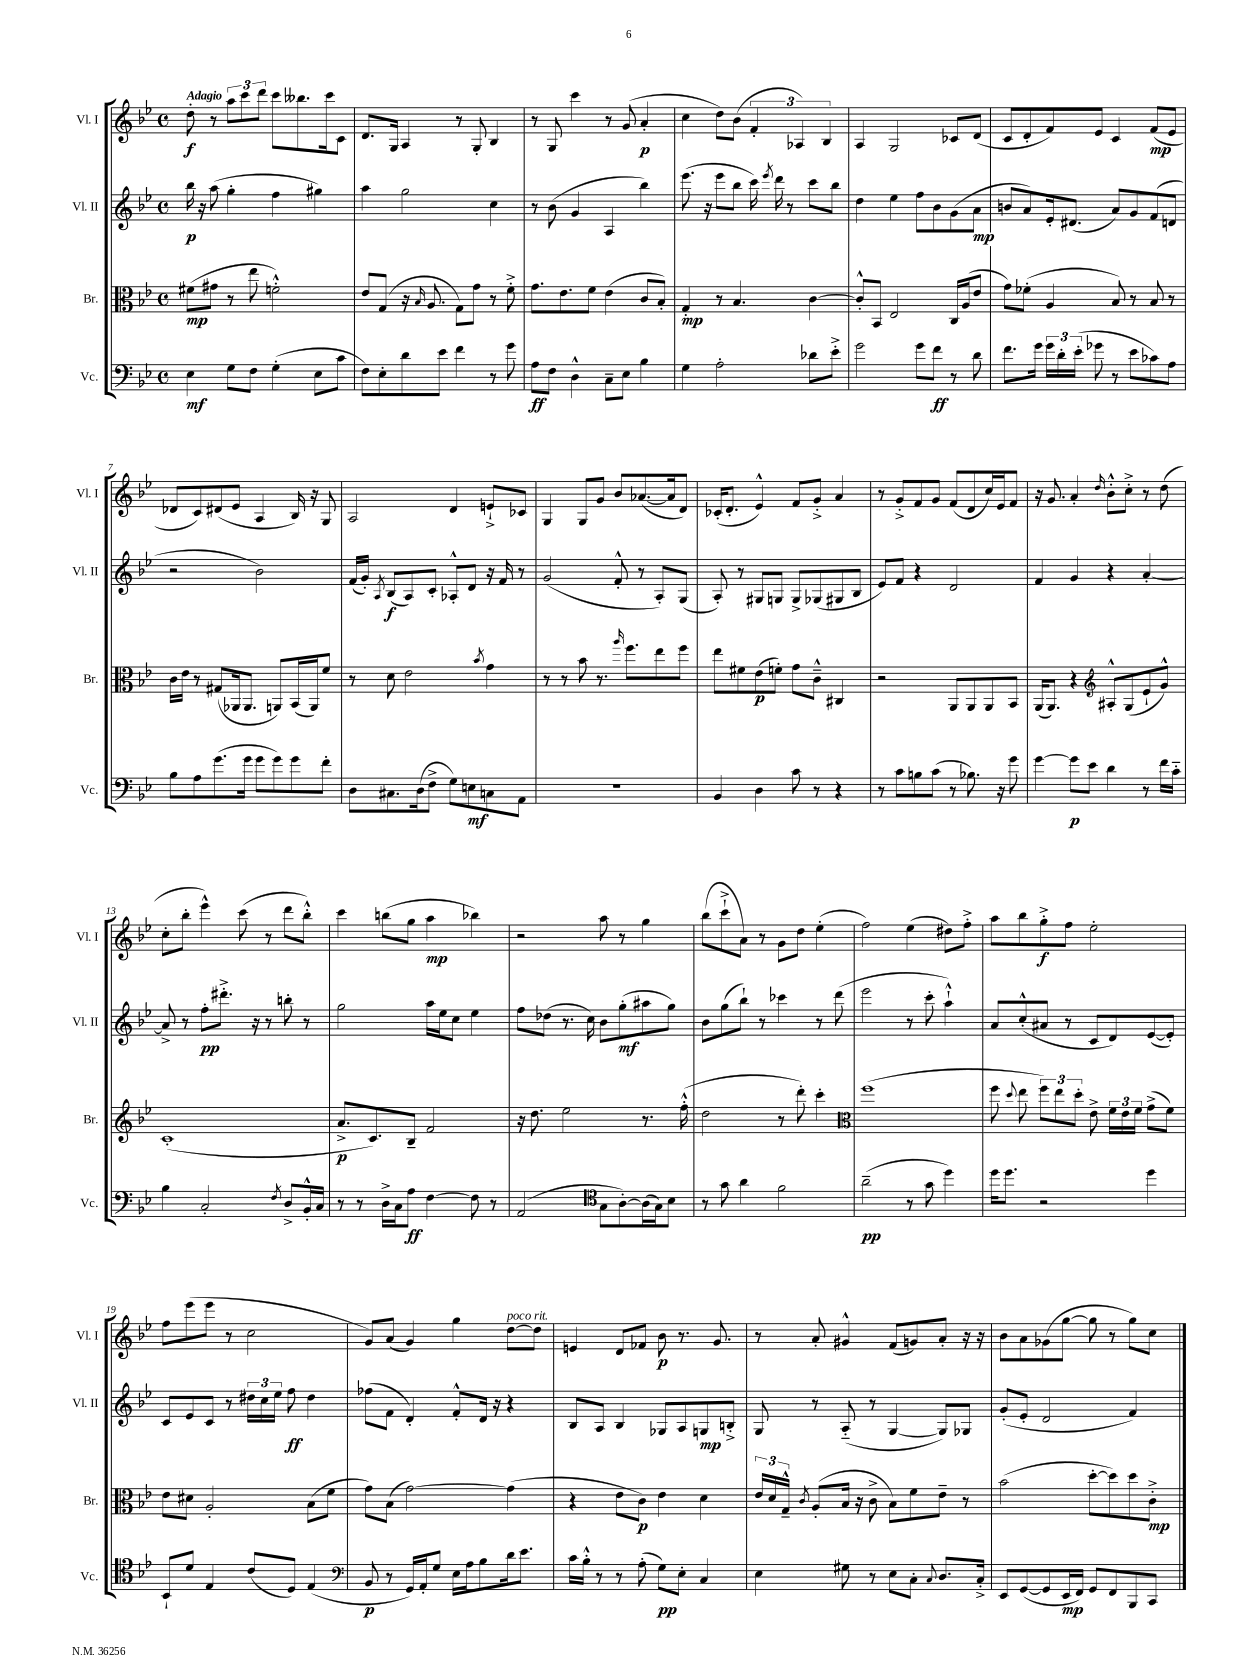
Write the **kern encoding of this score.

**kern	**kern	**kern	**kern
*staff4	*staff3	*staff2	*staff1
*clefF4	*clefC3	*clefG2	*clefG2
*k[b-e-]	*k[b-e-]	*k[b-e-]	*k[b-e-]
*M4/4	*M4/4	*M4/4	*M4/4
*met(c)	*met(c)	*met(c)	*met(c)
4E-	(8f#	16bb-	8dd'
.	.	16r	.
.	8g#	(8aa	8r
8G	8r	4gg'	12aa
.	.	.	12ccc
8F	8ee-	.	.
.	.	.	12ddd
(4G'	2f'^^)	4ff	8ccc
.	.	.	8.bb--
8E-	.	4gg#)	.
.	.	.	16ccc
8c	.	.	8c
=	=	=	=
8F)	8e-	4aa	8.d
8E-'	(8G	.	.
.	.	.	16G
8d	16r	2gg	4A
.	16qqB-	.	.
.	8.A	.	.
8e-	.	.	.
4f	8G)	.	8r
.	8g	.	8G'
8r	8r	4cc	4B-
8g	8f'^	.	.
=	=	=	=
8A	8.g	8r	8r
8F	.	(8b-	8G
.	8.e-	.	.
4D^^	.	4g	4ccc
.	8f	.	.
8C~	(4e-	4A	8r
8E-	.	.	(8g
4B-	8c	4bb-)	4a'
.	8B-')	.	.
=	=	=	=
4G	4G'	(8.eee-	4cc
.	.	16r	.
2A'	8r	8eee-	8dd)
.	4.B-	8bb-	(8b-
.	.	16ccc)	6f'
.	.	8qeee-	.
.	.	16ddd	.
.	.	8r	.
.	.	.	6A-)
8d-	[4c	8ccc	.
.	.	.	6B-
8e-'^	.	8bb-	.
=	=	=	=
2g	8c'^^]	4dd	4A
.	8BB-	.	.
.	2E-	4ee-	2G
8g	.	8ff	.
8f	.	8b-	.
8r	16C	(8g	8c-
.	(16A	.	.
8d	8e-	8a	(8d
=	=	=	=
8.f	8g)	8b	8c
.	(8f-'	8a)	8d'
16g	.	.	.
24g	4A	16e-'	8f)
24d'	.	.	.
.	.	(8.d#	.
(24e-'	.	.	.
8g-	.	.	8e-
8r	8B-)	8a)	4c
8e-	8r	8g	.
8c-)	8B-	(8f	(8f
8A	8r	8d	8e-
=	=	=	=
8B-	16c	2r	8d-
.	16e-	.	.
8A	8r	.	8c)
(8.g	(8G#	.	(8d#
.	16AA-	.	8e-
16g	8.AA-	.	.
8g	.	2b-)	4A
8g)	8AA)	.	.
8g	(16BB-	.	16B-)
.	16AA)	.	16r
8f'	8f	.	8G
=	=	=	=
8D	8r	(16f	2A
.	.	16g')	.
.	.	8qA	.
8.C#	8d	(8B-	.
.	2e-	8A)	.
(16D	.	.	.
8F^	.	8c'	.
8G)	.	8A-'^^	4d
8E	.	8d	.
.	8qb-	.	.
8C	4g	16r	8e`^
.	.	16f	.
8AA	.	8r	8c-
=	=	=	=
1r	8r	(2g	4G
.	8r	.	.
.	8b-	.	8G
.	8.r	.	8g
.	.	8f'^^	8b-
.	16qqaa	.	.
.	8.ff	.	.
.	.	8r	([8.a-
.	8ee-	8A')	.
.	.	.	16a-]
.	8ff	(8G	8d)
=	=	=	=
4BB-	8ee-	8A')	(16c-'
.	.	.	8.d'
.	8f#	8r	.
4D	(8e-	8G#	4e-^^)
.	8f')	8G	.
8c	8g	8G^	8f
8r	8c~^^	(8G-	8g'^
4r	4C#	8G#	4a
.	.	8B-	.
=	=	=	=
8r	2r	8e-)	8r
8c	.	8f	8g'^
8B	.	4r	8f
(8c	.	.	8g
8r	8AA	2d	(8f
8.B-)	8AA	.	8d
.	8AA	.	16cc)
16r	.	.	16e-
8g	8BB-	.	8f
=	=	=	=
[4g	(16AA	4f	16r
.	8.AA)	.	8.g
8g]	4r	4g	4a'
8e-	.	.	.
*	*clefG2	*	*
.	.	.	16qqdd
4d	8A#'^^	4r	8b-'^^
.	(8G	.	8cc'^
8r	8e-`	[4a'	8r
16f	8g^^)	.	(8dd
16c'~	.	.	.
=	=	=	=
4B-	(1c'	8a^]	8cc'
.	.	8r	8bb-'
2C'	.	8ff'	4eee-^^)
.	.	8.ddd#'^	.
.	.	.	(8ccc
.	.	16r	.
.	.	8r	8r
8qF	.	.	.
8D^	.	8bb'	8ddd
16BB-'^^	.	8r	8bb-'^^)
16C	.	.	.
=	=	=	=
8r	8.a^	2gg	4ccc
8r	.	.	.
.	8.c)	.	.
16D^	.	.	(8bb
16C	.	.	.
8A	8B-~	.	8gg
[4F	2f	16aa	4aa
.	.	16ee-	.
.	.	8cc	.
8F]	.	4ee-	4bb-)
8r	.	.	.
=	=	=	=
(2AA	16r	8ff	2r
.	8.dd	.	.
.	.	(8dd-	.
.	2ee-	8.r	.
.	.	16cc)	.
*clefC4	*	*	*
8G	.	8b-	8aa
[8A')	.	(8gg'	8r
(16A]	8.r	8aa#	4gg
16G)	.	.	.
8B-	.	8gg)	.
.	(16ff'^^	.	.
=	=	=	=
8r	2dd	8b-	(8bb-
8g	.	(8gg	8ccc`^
4a	.	8bb-`)	8a)
.	.	8r	8r
2f	8r	4ccc-	8g
.	8ddd')	.	8dd
.	4ccc'	8r	(4ee-'
.	.	(8ddd	.
=	=	=	=
*	*clefC3	*	*
(2a~	(1ff	2eee-	2ff)
8r	.	8r	(4ee-
8g	.	8ccc'	.
4dd)	.	4aa`^^)	8dd#)
.	.	.	8ff'^
=	=	=	=
16dd	8ff	8a	8aa
8.dd	.	.	.
.	8qqdd	.	.
.	8ee-	(8cc'^^	8bb-
2r	12ff)	8a#	8gg'^
.	12ee-	.	.
.	.	8r	8ff
.	12dd'	.	.
.	8e-^	8c	2ee-'
.	24f	8d)	.
.	24e-	.	.
.	24f	.	.
4dd	(8g^	([8e-	.
.	8f)	8e-'])	.
=	=	=	=
8BB-`	8e-	8c	8ff
8d	8d#	8e-	(8eee-
4E-	2A'	8c	8eee-
.	.	8r	8r
(8c	.	24dd#	2cc
.	.	24cc	.
.	.	24ee-	.
8D)	.	8ff	.
(4E-	(8B-	4dd#	.
.	8f	.	.
=	=	=	=
*clefF4	*	*	*
8BB-	8g)	(8ff-	8g)
8r	(8B-	8f	(8a
16GG)	[2g)	4d')	4g)
16AA'	.	.	.
8G	.	.	.
16E-	.	8f'^^	4gg
16A	.	.	.
8B-	.	16d	.
.	.	16r	.
16d	(4g]	4r	[8dd
8.e-	.	.	.
.	.	.	8dd]
=	=	=	=
16c	4r	8B-	4e
16B-'^^	.	.	.
8r	.	8A	.
8r	8e-	4B-	8d
(8A'	8c)	.	8f-
8G)	4e-	8G-	8b-
8E-'	.	8A	8.r
4C	4d	8G	.
.	.	.	8.g
.	.	8B'^	.
=	=	=	=
4E-	24e-	8G	8r
.	24d	.	.
.	24G~^^	.	.
.	8qc	.	.
.	(8A'	8r	8a'
8G#	16B-	(8A'~	4g#^^
.	16r	.	.
8r	8c^	8r	.
8E-	8B-)	[4G	(8f
8C'	8f	.	8g)
8qqC	.	.	.
8.D	8e-~	8G])	8a'
.	8r	8G-	16r
16C'^	.	.	16r
=	=	=	=
8EE-	(2b-	(8g'	8b-
([8GG	.	8e-'	8a
8GG]	.	2d	(8g-
16EE-	.	.	[8gg
16FF)	.	.	.
8GG	[8dd'	.	8gg]
8FF	8dd])	.	8r
8BBB-	8dd	4f)	8gg)
8CC	8c'^	.	8cc
==	==	==	==
*-	*-	*-	*-
